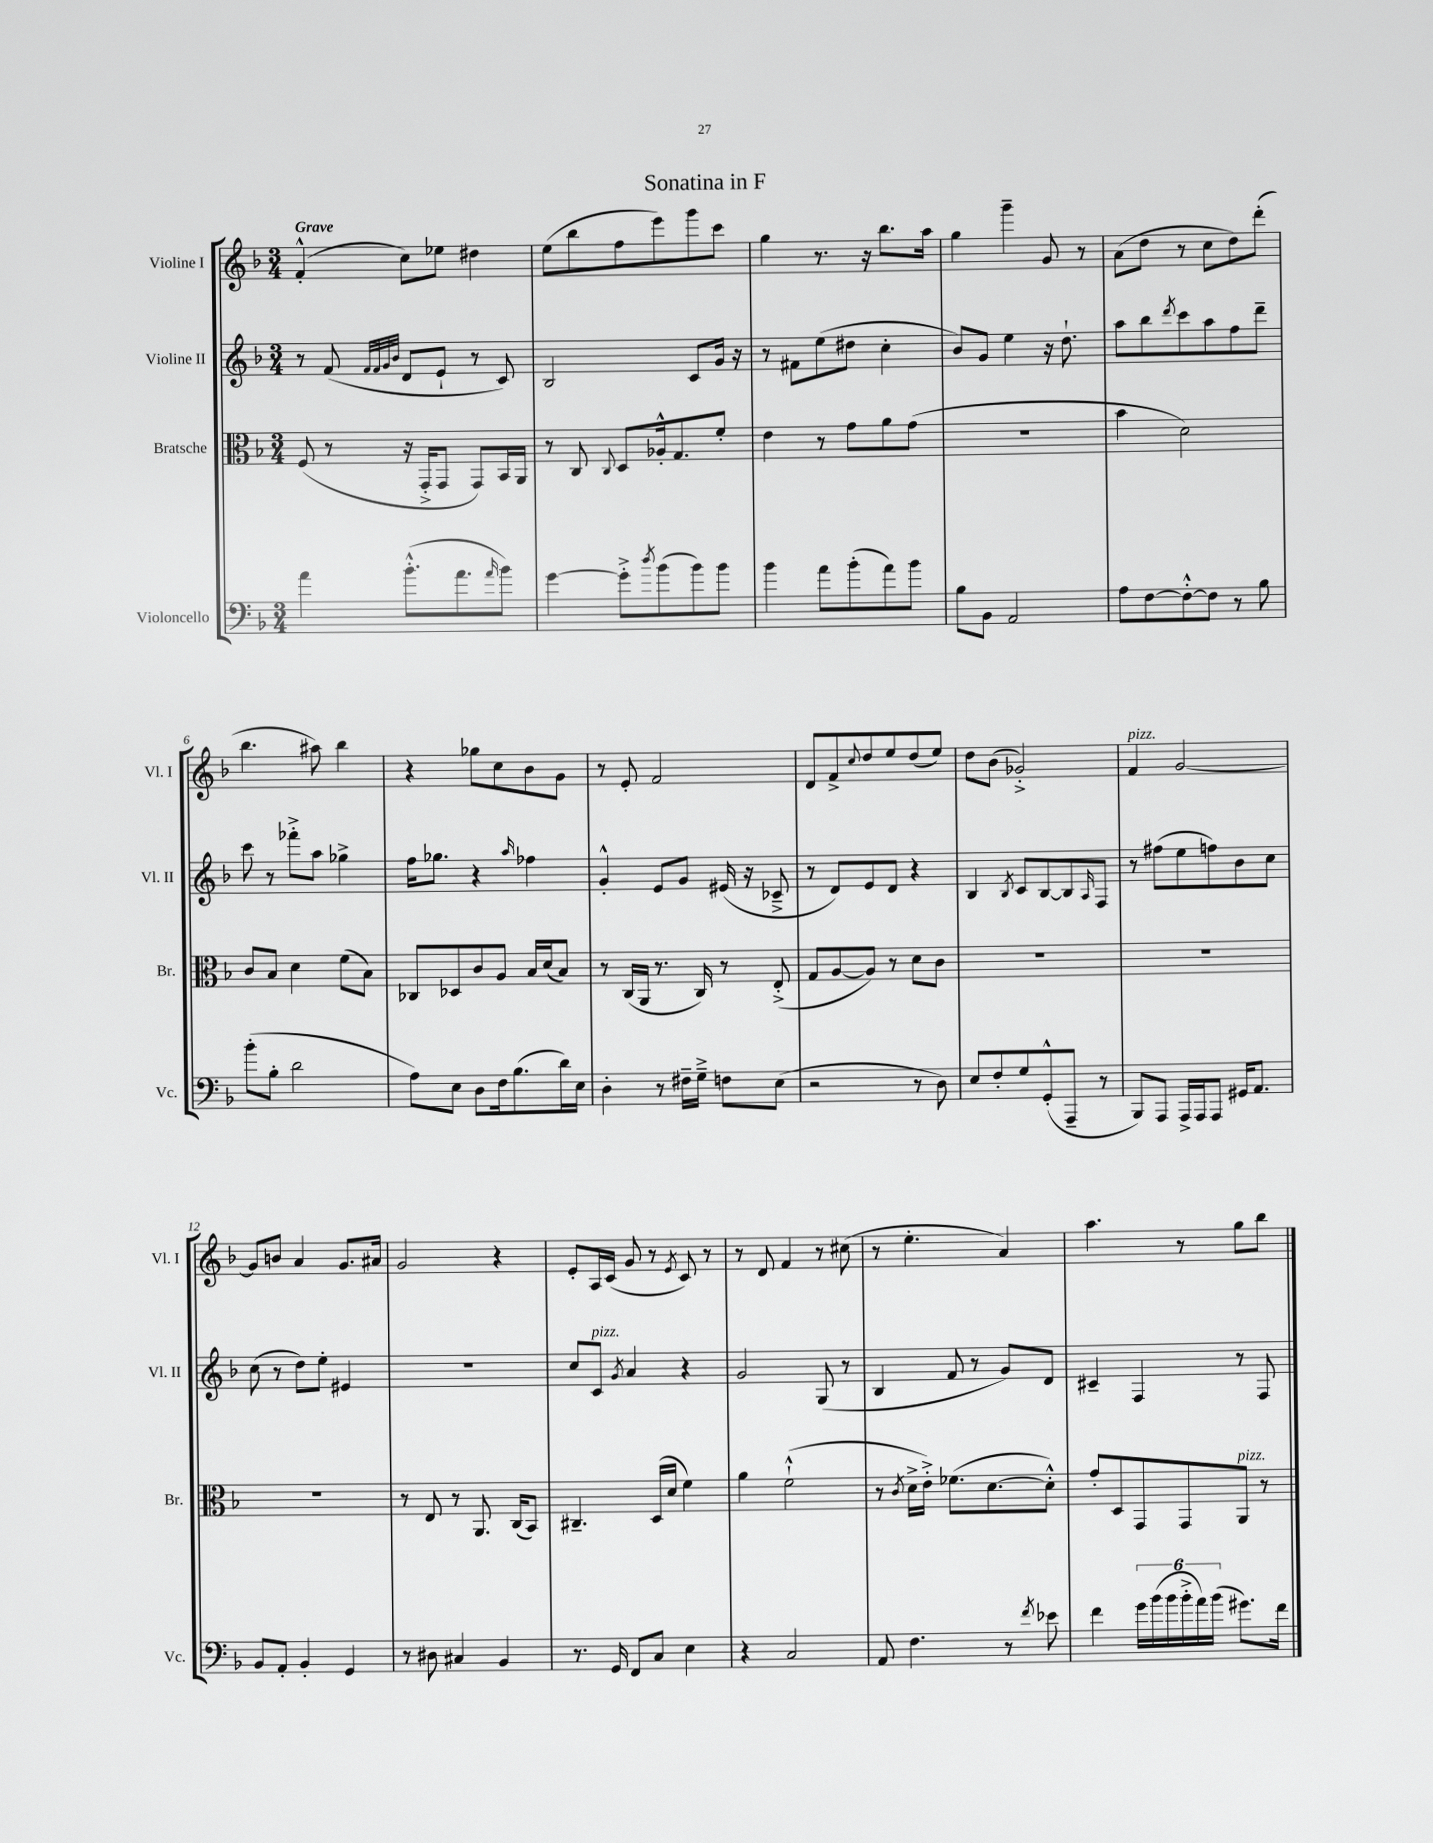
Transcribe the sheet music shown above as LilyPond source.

\header { title = "Sonatina in F" }
<<
\new StaffGroup <<
\new Staff = "s0" \with { instrumentName = "Violine I" shortInstrumentName = "Vl. I" } {
    \clef treble \key f \major \numericTimeSignature \time 3/4 \tempo "Grave"
    f'4-.-^( c''8) ees''8 dis''4 |
    e''8( bes''8 f''8 e'''8) g'''8 c'''8 |
    g''4 r8. r16 bes''8. a''16 |
    g''4 g'''4-- g'8 r8 |
    a'8( d''8 r8 c''8 d''8) d'''8-.( |
    bes''4. ais''8) bes''4 |
    r4 ges''8 c''8 bes'8 g'8 |
    r8 e'8-. f'2 |
    d'8 f'8-> \appoggiatura { c''8 } d''8 e''8 d''8( e''8) |
    d''8 bes'8( ges'2-.->) |
    f'4^\markup { \italic "pizz." } g'2~ |
    g'8 b'8 a'4 g'8. ais'16 |
    g'2 r4 |
    e'8-. a16 c'16( g'8 r8 \acciaccatura { e'8 } c'8) r8 |
    r8 d'8 f'4 r8 cis''8( |
    r8 e''4.-. a'4) |
    a''4. r8 g''8 bes''8 \bar "|." |
}
\new Staff = "s1" \with { instrumentName = "Violine II" shortInstrumentName = "Vl. II" } {
    \clef treble \key f \major \numericTimeSignature \time 3/4
    r8 f'8( \grace { f'32 f'32 g'32 bes'32 } d'8 e'8-! r8 c'8) |
    bes2 c'8 g'16 r16 |
    r8 fis'8 e''8( dis''8 c''4-. |
    bes'8) g'8 e''4 r16 d''8.-! |
    a''8 bes''8 \acciaccatura { d'''8 } c'''8 a''8 f''8 d'''8-- |
    c'''8 r8 fes'''8-.-> a''8 ges''4-> |
    f''16 ges''8. r4 \grace { a''16 } fes''4 |
    g'4-.-^ e'8 g'8 eis'16( r16 ces'8---> |
    r8 d'8) e'8 d'8 r4 |
    bes4 \acciaccatura { bes8 } c'8 bes8~ bes8 \grace { a16 } f8 |
    r8 fis''8( e''8 f''8) bes'8 c''8 |
    c''8( r8 d''8) e''8-. eis'4 |
    R2. |
    c''8 c'8^\markup { \italic "pizz." } \acciaccatura { g'8 } a'4 r4 |
    g'2 g8( r8 |
    bes4 f'8 r8 g'8) d'8 |
    cis'4-- f4 r8 f8 \bar "|." |
}
\new Staff = "s2" \with { instrumentName = "Bratsche" shortInstrumentName = "Br." } {
    \clef alto \key f \major \numericTimeSignature \time 3/4
    f8( r8 r16 g,16-.-> g,8 g,8) bes,16 a,16 |
    r8 c8 \appoggiatura { c8 } d8 aes16-.-^ g8. f'8-. |
    e'4 r8 g'8 a'8 g'8( |
    R2. |
    bes'4 d'2) |
    c'8 bes8 d'4 f'8( bes8) |
    ces8 des8 c'8 a8 bes16 d'16( bes8) |
    r8 c16( a,16 r8. c16) r8 e8-.->( |
    g8 a8~ a8) r8 d'8 c'8 |
    R2. |
    R2. |
    R2. |
    r8 e8 r8 a,8. c16( bes,8) |
    cis4.-- d16( d'16 f'4) |
    a'4 f'2-!-^( |
    r8 \acciaccatura { c'8 } d'16-> e'16-.->) fes'8.( d'8.~ d'8-.-^) |
    g'8-. d8 g,8 g,8 a,8^\markup { \italic "pizz." } r8 \bar "|." |
}
\new Staff = "s3" \with { instrumentName = "Violoncello" shortInstrumentName = "Vc." } {
    \clef bass \key f \major \numericTimeSignature \time 3/4
    a'4 bes'8.-.-^( a'8. \grace { a'16 } bes'8) |
    g'4~ g'8-.-> \acciaccatura { d''8 } bes'8( bes'8) bes'8 |
    bes'4 a'8 bes'8-.( a'8) bes'8 |
    bes8 bes,8 a,2 |
    a8 f8~ f8~-.-^ f8 r8 bes8 |
    bes'8-.( bes8-. d'2 |
    a8) e8 d8 f16 bes8.( d'16) e16 |
    d4-. r8 fis16-- g16---> f8 e8( |
    r2 r8 d8) |
    e8 f8-. g8 g,8-.-^( a,,8-- r8 |
    bes,,8) a,,8 a,,16-> a,,16 a,,8 gis,16 a,8. |
    bes,8 a,8-. bes,4-. g,4 |
    r8 dis8 cis4 bes,4 |
    r8. g,16 f,8 c8 e4 |
    r4 c2 |
    a,8 f4. r8 \acciaccatura { f'8 } ees'8 |
    f'4 \tuplet 6/4 { g'16 bes'16( bes'16 bes'16-.-> a'16) bes'16( } gis'8.) f'16 \bar "|." |
}
>>
>>
